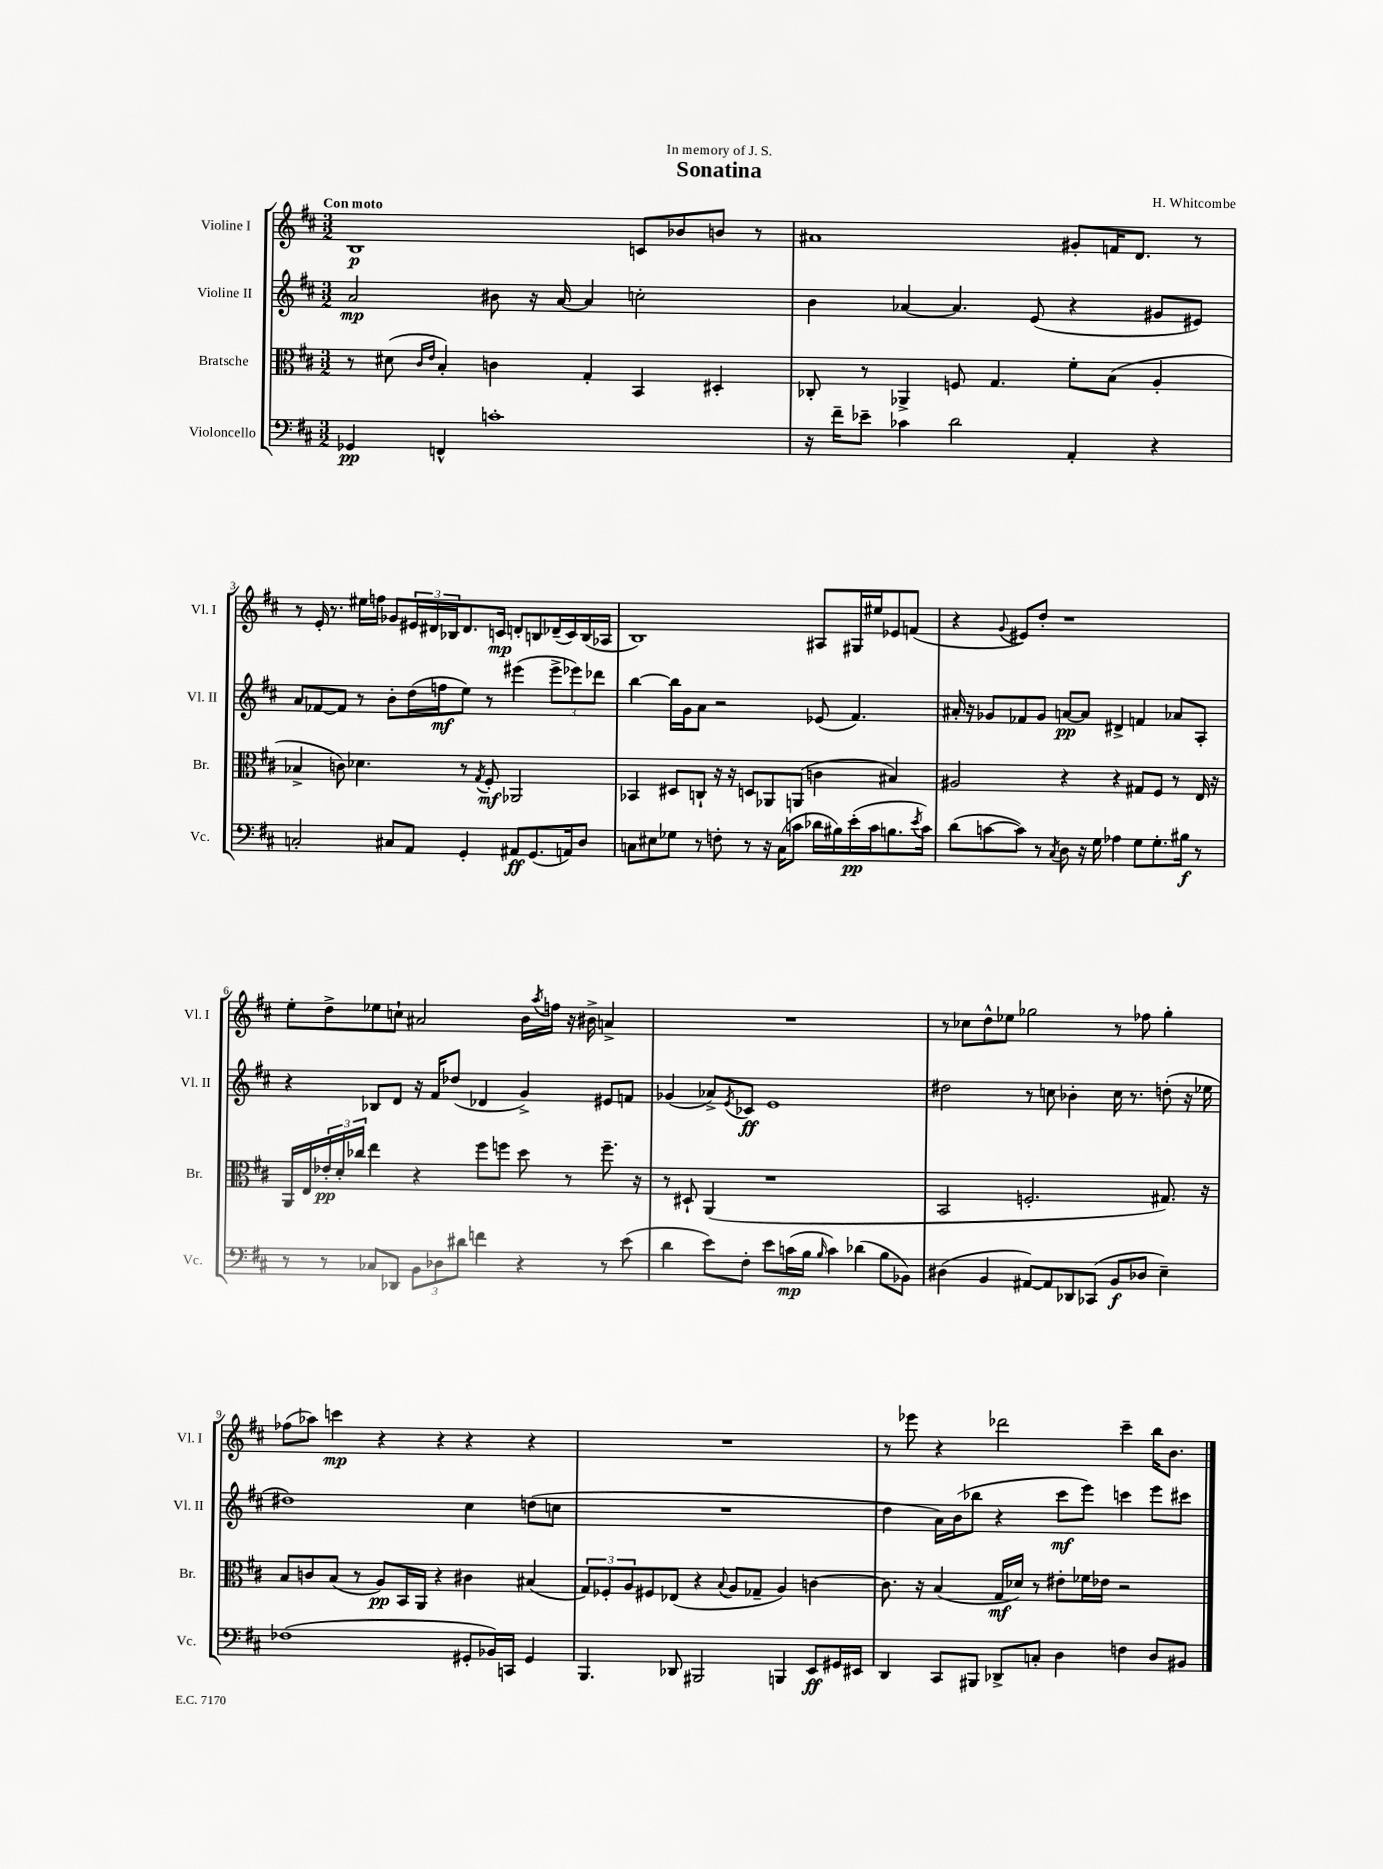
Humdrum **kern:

**kern	**kern	**kern	**kern
*staff4	*staff3	*staff2	*staff1
*clefF4	*clefC3	*clefG2	*clefG2
*k[f#c#]	*k[f#c#]	*k[f#c#]	*k[f#c#]
*M3/2	*M3/2	*M3/2	*M3/2
4GG-/	8r	2a/	1B
.	(8d#\	.	.
.	16qqc#/LL	.	.
.	16qqe/JJ	.	.
4FF^^/	4B'/)	.	.
1c'	4c\	8b#\	.
.	.	16r	.
.	.	[16a/	.
.	4G'/	4a/]	.
.	4BB/	2cc'\	8c/L
.	.	.	8b-/
.	4D#'/	.	8b/J
.	.	.	8r
=	=	=	=
16r	8C-'/	4b\	1a#
16f#~\LK	.	.	.
8e-~\J	8r	.	.
4c-\	4AA-^/	[4a-/	.
2d\	8F/	4.a-/]	.
.	4.G/	.	.
.	.	(8e/	.
4AA'/	8f#'\L	4r	8g#'/L
.	(8B\J	.	16f/K
.	.	.	8.d/J
4r	4A'/	8g#/L	.
.	.	8e#/J)	8r
=	=	=	=
2C'/	4B-^/	8a/L	8r
.	.	[8f-/	16e'/
.	.	.	8.r
.	8c\)	8f-/]J	.
.	4.d-\	8r	16ee#\LL
.	.	.	16ff\JJ
8C#/L	.	8b'\L	8g-/L
8AA/J	.	(16dd\L	24e#/L
.	.	.	24d#/
.	.	16ff\J	.
.	.	.	24B-/J
4GG'/	8r	8ee\J)	8.d#/
.	8qG/	.	.
.	8F#'/	8r	.
.	.	.	16c/Jk
8AA#/L	2AA-/	(4eee#\	8d'/L
(8.GG/	.	.	8B/
.	.	12eee#^\L	(16d-~/L
16AA/k)	.	.	16c/)
.	.	12eee-\)	.
8D/J	.	.	(16B/
.	.	12ddd-\J	.
.	.	.	16A-/JJ
=	=	=	=
8C\L	4BB-/	[4bb\	1B)
8E#\	.	.	.
8G-\J	8D#/L	16bb\]LL	.
.	.	16g\J	.
8r	8C`/J	8a\J	.
8F'\	16r	2r	.
.	16r	.	.
8r	8D/L	.	.
16r	8AA-/	.	.
(16C\LK	.	.	.
8c\J	(8AA/J	.	.
16d-\LL	4c\	(8e-/	8A#/L
16B#\)	.	.	.
(16e'\	.	4.f#/)	16G#/L
16c\J	.	.	16ee#/J
8.B\	4B#/)	.	8e-/
.	.	.	(8f/J
8qe/	.	.	.
16c\Jk)	.	.	.
=	=	=	=
(8d\L	2A#/	16a#'/	4r
.	.	16r	.
[8c\	.	8g-/L	.
.	.	.	8qqg/
8c\]J)	.	8f-/	8e#/L)
8r	.	8g-/J	8dd'/J
8qC#/	.	.	.
8D\	4r	[8a/L	1r
16r	.	8a/]J	.
16G\	.	.	.
4A-\	4r	4d#^/	.
8G\L	8G#/L	4f/	.
8.G'\	8F#/J	.	.
.	8r	8a-/L	.
16B#\Jk	.	.	.
8r	16E/	8A'/J	.
.	16r	.	.
=	=	=	=
8r	16AA/LL	4r	8ee'\L
.	16E/	.	.
8r	24e-'/	.	8dd^\
.	24d'/	.	.
.	24cc-/JJ	.	.
8C-/L	4ee\	8B-/L	8ee-\
8DD-/J	.	8d/J	8cc`\J
12BB\L	4r	16r	2a#/
.	.	16f#/LK	.
12D-\	.	.	.
.	.	(8dd-/J	.
12d#\J	.	.	.
4f\	8ff#\L	4d-/	.
.	8ff\J	.	.
4r	8dd\	4g^/)	16b\LL
.	.	.	8qaa/
.	.	.	16ff\JJ
.	8r	.	16r
.	.	.	16b#^\
8r	8.ff~\	8e#/L	4a^/
(8e\	.	8f/J	.
.	16r	.	.
=	=	=	=
4d\	8r	(4g-/	1.r
.	8D#`/	.	.
8e\L)	(4AA/	8a-^/L)	.
.	.	8qe/	.
8F#'\J	.	8c-/J	.
8e\L	1r	1e	.
(16c\L	.	.	.
16B\JJ	.	.	.
16qqB/	.	.	.
4c\)	.	.	.
(4d-\	.	.	.
8B\L	.	.	.
8BB-\J)	.	.	.
=	=	=	=
(4D#\	2BB/	2dd#\	8r
.	.	.	8cc-\L
4BB/	.	.	8dd^^\
.	.	.	8ee-\J
[8AA#/L)	2.F'/	8r	2gg-\
8AA#/]	.	8cc\	.
8DD-/	.	4b-'\	.
(8CC-/J	.	.	.
8BB/L	.	16cc\	8r
.	.	8.r	.
8D-/J	.	.	8ff-\
4E~\)	8.G#/)	(8dd'\	4gg-'\
.	.	16r	.
.	16r	16ee-\	.
=	=	=	=
(1F-	8B/L	1dd#)	(8ff-\L
.	8c/	.	8aa-\J)
.	(8B/J	.	4ccc\
.	8r	.	.
.	8A/L)	.	4r
.	16BB/L	.	.
.	16AA/JJ	.	.
.	4r	.	4r
8GG#'/L	4c#\	4cc#\	4r
16BB-/L)	.	.	.
16CC/JJ	.	.	.
4GG#/	(4B#/	(8dd\L	4r
.	.	8cc\J	.
=	=	=	=
4.BBB/	12G/L)	1.r	1.r
.	12F-'/	.	.
.	12A/	.	.
.	8F#/	.	.
8DD-/	(8E-/J	.	.
2BBB#/	4r	.	.
.	8qqB/	.	.
.	8A/L	.	.
.	8G-~/J	.	.
4BBB/	4A/)	.	.
8EE/L	[4c\	.	.
16GG#/L	.	.	.
16EE#/JJ	.	.	.
=	=	=	=
4DD/	8.c\]	4dd\	8r
.	.	.	8eee-\
.	16r	.	.
8CC#/L	(4B/	16a\LL)	4r
.	.	(16b\J	.
8BBB#/J	.	8bb-\J	.
8DD-^/L	16G/LL	4r	2ddd-\
.	16d-/JJ)	.	.
8C'/J	8r	.	.
4D\	8e#'\L	8ccc#\L	.
.	16f-\L	8eee\J)	.
.	16e-\JJ	.	.
4F\	2r	4ccc\	4ccc#~\
8D/L	.	8eee\L	16bb\LK
.	.	.	8.b\J
8BB#/J	.	8ccc#\J	.
==	==	==	==
*-	*-	*-	*-
